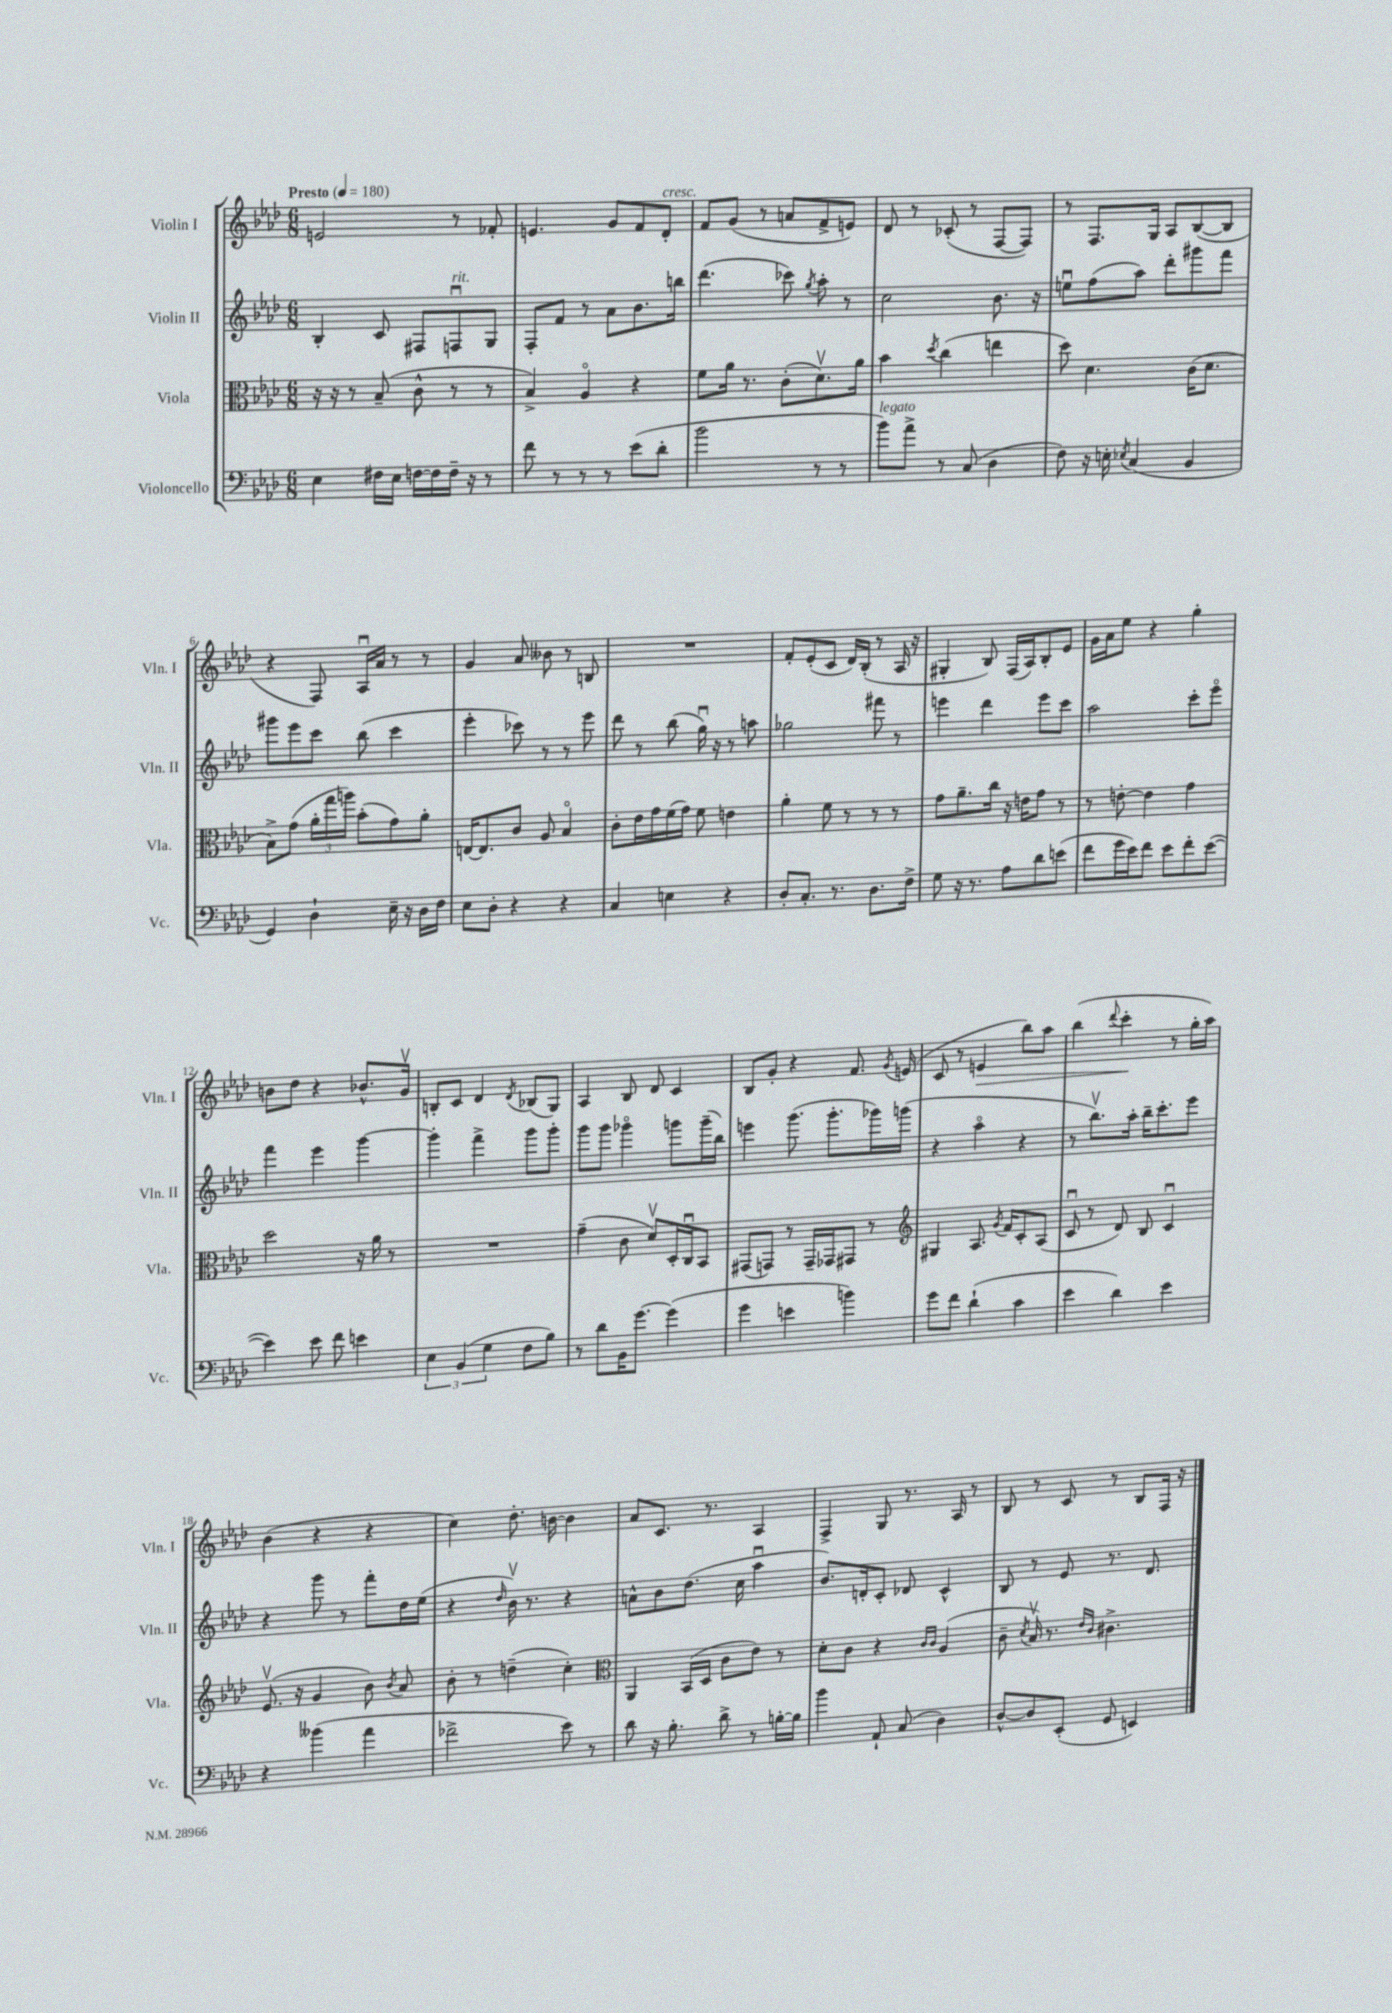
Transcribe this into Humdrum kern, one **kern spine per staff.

**kern	**kern	**kern	**kern
*staff4	*staff3	*staff2	*staff1
*clefF4	*clefC3	*clefG2	*clefG2
*k[b-e-a-d-]	*k[b-e-a-d-]	*k[b-e-a-d-]	*k[b-e-a-d-]
*M6/8	*M6/8	*M6/8	*M6/8
*MM180	*MM180	*MM180	*MM180
4E-\	16r	4B-'/	2e/
.	16r	.	.
.	8r	.	.
16F#\LL	(8B-~/	8c/	.
16E-\JJ	.	.	.
[16F\LL	8c^^\	8F#/L	.
16F\]	.	.	.
16F~\JJ	8r	8Fu/	8r
16r	.	.	.
8r	8r	8G/J	8f-'/
=	=	=	=
8f\	4B-^/)	8F'/L	4.e/
8r	.	8f/J	.
8r	4A-o/	8r	.
8r	.	8a-\L	8g/L
(8e-\L	4r	8.b-\	8f/
8d-'\J	.	.	8d-'/J
.	.	16bb\Jk	.
=	=	=	=
2b-\	8f\L	(4.ddd-\	8f/L
.	16a-\Jk	.	(8g/J
.	8.r	.	.
.	.	.	8r
.	(8c'\L	8ccc-\)	8a/L
.	.	8qgg/	.
8r	8.d-v\)	8aa-'\	8f^/
8r	.	8r	8e/J)
.	16a-\Jk	.	.
=	=	=	=
8b-\L)	4b-\	2cc\	8d-/
8a-^\J	.	.	8r
.	8qdd-/	.	.
8r	(4cc\	.	(8c-'/
(8C/	.	.	8r
4D-\	4ee\	8.b-\	[8F/L
.	.	.	8F/]J)
.	.	16r	.
=	=	=	=
8F\)	8dd-\)	8eeu\L	8r
16r	4.d-\	(8ff\	8.F/L
16E'\	.	.	.
8qE-/	.	.	.
(4C/	.	8aa-\J)	.
.	.	.	16G/Jk
.	.	8ddd-'\L	8A-/L
4BB-/	(16c\LK	8ggg#\	([8B-/
.	8.d-\J	.	.
.	.	8fff\J	8B-/]J
=	=	=	=
4GG/)	8B-^\L)	8ggg#\L	4r
.	(8g\J	8eee-\	.
4D-`\	24a-'\LL	8ccc\J	8F/)
.	24gg\	.	.
.	24aa\JJ)	.	.
.	(8b-'\L	(8bb-\	16A-u/LL
.	.	.	16a-/JJ
16E-~\	8g\)	4ccc\	8r
16r	.	.	.
16D-\LL	8a-'\J	.	8r
16F\JJ	.	.	.
=	=	=	=
8E-\L	[16E/LK	4eee-'\	4g/
.	8.E/]	.	.
8D-'\J	.	.	.
4r	8c/J	8ccc-\)	8a-/
.	8A-/	8r	8b--\
4r	4B-o/	8r	8r
.	.	8eee-\	8B/
=	=	=	=
4C/	8c'\L	8ddd-\	2.r
.	16e-\L	8r	.
.	16g\	.	.
4E\	(16f\	(8bb-\	.
.	16g\JJ)	.	.
.	8f\	16ggu\)	.
.	.	16r	.
4r	4e\	8r	.
.	.	8aa\	.
=	=	=	=
8D-'/L	4a-'\	2gg-\	8f'/L
8.C'/J	.	.	(8e-'/
.	8f\	.	8c/J
8.r	.	.	.
.	8r	.	16d-/LL)
.	.	.	(16B-'/JJ
8.D-\L	8r	8fff#\	8r
.	8r	8r	16A-/
16F^\Jk	.	.	16r
=	=	=	=
8G\	8g\L	4eee\	4G#'/
16r	8.a-~\	.	.
8.r	.	.	.
.	.	4ddd-\	8B-/)
.	16cc\Jk	.	.
8A-\L	16r	.	(16F/LL
.	16e\LK	.	16A-/J)
8d-\	8g\J	8eee\L	8B-'/
(8e\J	8r	8ccc\J	8e-/J
=	=	=	=
8f\L	8r	2aa-\	16g\LL
.	.	.	16a-\J
16g\L	[8e'\	.	8ee-\J
16e-\J)	.	.	.
8f\J	4e\]	.	4r
8e-\L	.	.	.
8f'\	4g\	8ccc'\L	4gg'\
([8e-\J	.	8eee-o\J	.
=	=	=	=
4e-\])	2dd-\	4fff\	8b\L
.	.	.	8dd-\J
8e-\	.	4eee-\	4r
8f\	.	.	.
4e\	16r	[4ggg\	8.b-^^/L
.	16a-\	.	.
.	8r	.	.
.	.	.	16gv/Jk
=	=	=	=
6E-\	2.r	4ggg'\]	8B'/L
.	.	.	8c/J
(6BB-/	.	.	.
.	.	4fff^\	4d-/
6G\	.	.	.
.	.	.	8qd-/
8F\L	.	8ggg\L	(8B-/L
8B-\J)	.	8ggg'\J	8G/J)
=	=	=	=
8r	(4g~\	8ggg\L	4A-/
8d-\L	.	8ggg\J	.
16BB-\K	8c\	4ggg-o\	8B-/
[8.g\J	.	.	.
.	8d-v/L)	.	8d-/
(4g\]	16D-'/L	8ggg\L	4c/
.	16Cu/J	.	.
.	8BB-/J	(16ggg~\L	.
.	.	16bb-\JJ)	.
=	=	=	=
4g\	(8GG#/L	4eee\	8B-/L
.	8GG/J)	.	8g'/J
4e\	8r	(8.ggg\	4r
.	16GG~/LL	.	.
.	16GG-/J	8.ggg'\L	.
4b\)	8GG#/J	.	8.f/
.	8r	16ggg-\L)	.
.	.	.	8qg/
.	.	(16ggg\JJ	(16e/
=	=	=	=
*	*clefG2	*	*
8g\L	4G#/	4r	8c/
8f\J	.	.	8r
(4d-`\	8.A-/	4aa-o\	4e/
.	8qg/	.	.
.	16f/LK	.	.
4c\	8c'/	4r	8bb-\L)
.	(8A-/J	.	8aa-\J
=	=	=	=
4e-\	8cu/	8r	(4bb-\
.	8r	8.bb-v\L)	.
.	.	.	8qqddd-/
4d-\)	8d-/)	.	4ccc'\
.	.	16aa-'\Jk	.
.	8B-/	16bb-~\LK	.
.	.	8.ccc'\	.
4e-\	4cu/	.	8r
.	.	8eee-\J	16gg'\LL
.	.	.	16aa-\JJ)
=	=	=	=
4r	(8.e-v/	4r	(4b-\
.	16r	.	.
(4b--\	4g/	8ggg\	4r
.	.	8r	.
4a-\	8b-\)	8fff'\L	4r
.	8qb-/	.	.
.	8a-/	16dd-\L	.
.	.	(16ee-\JJ	.
=	=	=	=
2f-^\	8b-'\	4r	4cc\)
.	8r	.	.
.	.	16qqdd-/	.
.	(4dd~\	16b-v\)	8.dd-'\
.	.	8.r	.
.	.	.	[16b\
8e-\)	4cc'\)	4r	4b\]
8r	.	.	.
=	=	=	=
*	*clefC3	*	*
8d-\	4AA-/	8a^^\L	8a-/L
16r	.	8b-\	8.c/J
8.B-'\	.	.	.
.	(16BB-/LL	(8.dd-\J	.
.	16D-/JJ	.	8.r
8d-^\	8c\L	.	.
.	.	16cc\	.
8r	8e-\J)	4aa-u\	4A-/
[16B'\LL	8r	.	.
16B\]JJ	.	.	.
=	=	=	=
4b-\	8d-'\L	8.b-/L)	4F^/
.	8c\J	.	.
.	.	16d'/k	.
8AA-`/	4r	8c'/J	8G/
(8C/	.	8d-/	8.r
.	16qqc/LL	.	.
.	16qqc/JJ	.	.
4D-\)	(4A-/	4c^^/	.
.	.	.	16A-/
.	.	.	8r
=	=	=	=
[8D-^^/L	8c~\	8B-/	8B-/
.	8qd-/	.	.
8D-/]	16B-v/)	8r	8r
.	8.r	.	.
(8EE-'/J	.	8e-/	8c/
.	16qqe-/LL	.	.
.	16qqc/JJ	.	.
8GG/	4.c#^\	8.r	8r
4EE/)	.	.	8B-/L
.	.	8.d-/	.
.	.	.	16F/Jk
.	.	.	16r
==	==	==	==
*-	*-	*-	*-
